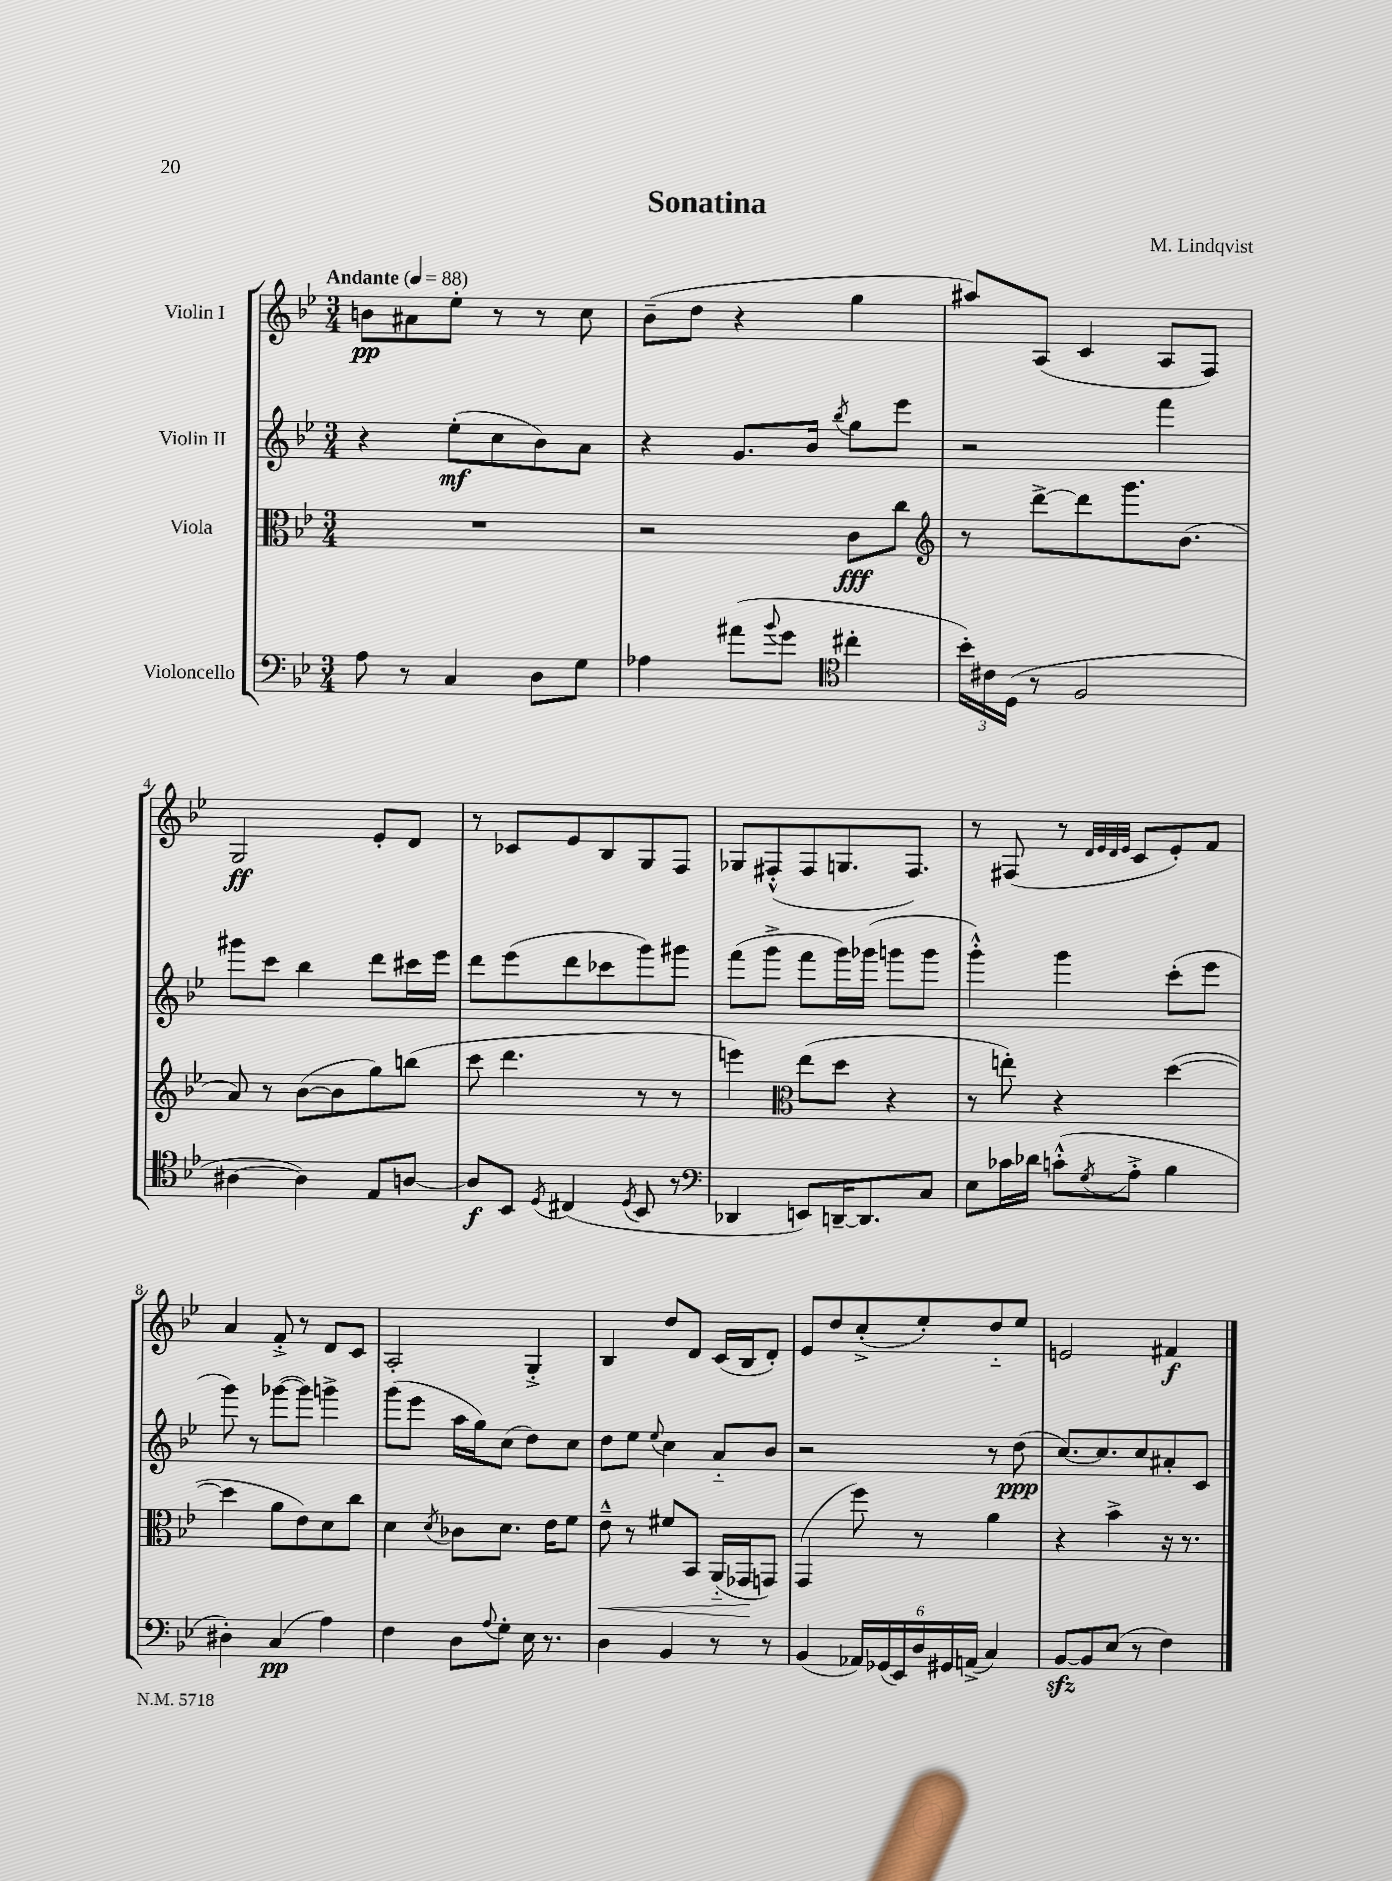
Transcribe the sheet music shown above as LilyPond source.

\header { title = "Sonatina" composer = "M. Lindqvist" }
<<
\new StaffGroup <<
\new Staff = "s0" \with { instrumentName = "Violin I" } {
    \clef treble \key bes \major \numericTimeSignature \time 3/4 \tempo "Andante" 4 = 88
    b'8\pp ais'8 ees''8-. r8 r8 c''8 |
    bes'8--( d''8 r4 g''4 |
    ais''8) a8( c'4 a8 f8) |
    g2\ff ees'8-. d'8 |
    r8 ces'8 ees'8 bes8 g8 f8 |
    ges8 fis8-.-^( fis8 g8. fis8.) |
    r8 fis8( r8 \grace { d'32 ees'32 d'32 ees'32 } c'8 ees'8-.) f'8 |
    a'4 f'8-.-> r8 d'8 c'8 |
    a2-. g4-.-> |
    bes4 d''8 d'8 c'16( bes16 d'8-.) |
    ees'8 d''8 c''8-.->( ees''8-.) d''8-_ ees''8 |
    e'2 fis'4\f \bar "|." |
}
\new Staff = "s1" \with { instrumentName = "Violin II" } {
    \clef treble \key bes \major \numericTimeSignature \time 3/4
    r4 ees''8-.\mf( c''8 bes'8) a'8 |
    r4 g'8. bes'16 \acciaccatura { bes''8 } g''8 ees'''8 |
    r2 f'''4 |
    gis'''8 c'''8 bes''4 d'''8 cis'''16 ees'''16 |
    d'''8 ees'''8( d'''8 ces'''8 g'''8) gis'''8 |
    f'''8( g'''8-> f'''8 g'''16) ges'''16( g'''8 g'''8 |
    g'''4-.-^) g'''4 c'''8-.( ees'''8 |
    g'''8) r8 ges'''8~( ges'''8) g'''4-> |
    g'''8( ees'''8 a''16 g''16) c''8( d''8) c''8 |
    d''8 ees''8 \appoggiatura { ees''8 } c''4 a'8-_ bes'8 |
    r2 r8 d''8\ppp( |
    c''8.~) c''8. c''8 ais'8-. c'8 \bar "|." |
}
\new Staff = "s2" \with { instrumentName = "Viola" } {
    \clef alto \key bes \major \numericTimeSignature \time 3/4
    R2. |
    r2 c'8\fff c''8 |
    \clef treble r8 d'''8~-> d'''8 g'''8. bes'8.( |
    a'8) r8 bes'8~( bes'8 g''8) b''8( |
    c'''8 d'''4. r8 r8 |
    e'''4) \clef alto ees''8( d''8 r4 |
    r8 e''8-.) r4 d''4~( |
    d''4 a'8 ees'8) d'8 c''8 |
    d'4 \acciaccatura { d'8 } ces'8 d'8. ees'16 f'8 |
    ees'8---^\< r8 fis'8 bes,8 a,16-_( ges,16\! g,8) |
    g,4( f''8) r8 a'4 |
    r4 bes'4-> r16 r8. \bar "|." |
}
\new Staff = "s3" \with { instrumentName = "Violoncello" } {
    \clef bass \key bes \major \numericTimeSignature \time 3/4
    a8 r8 c4 d8 g8 |
    aes4 ais'8( \appoggiatura { bes'8 } g'8 \clef tenor cis''4-. |
    \tuplet 3/2 { bes'16-.) cis'16 d16( } r8 f2 |
    ais4~ ais4) ees8 a8~ |
    a8\f bes,8 \acciaccatura { d8 } cis4( \acciaccatura { d8 } bes,8 r8 |
    \clef bass des,4 e,8) d,16~-- d,8. c8 |
    ees8 ces'16 des'16 c'8-.-^( \acciaccatura { g8 } a8-.-> bes4 |
    dis4-.) c4\pp( a4) |
    f4 d8 \appoggiatura { a8 } g8-. ees16 r8. |
    d4 bes,4 r8 r8 |
    bes,4( \tuplet 6/4 { aes,16) ges,16( ees,16) d16 gis,16 a,16->( } c4) |
    bes,8~\sfz bes,8 ees8( r8 f4) \bar "|." |
}
>>
>>
